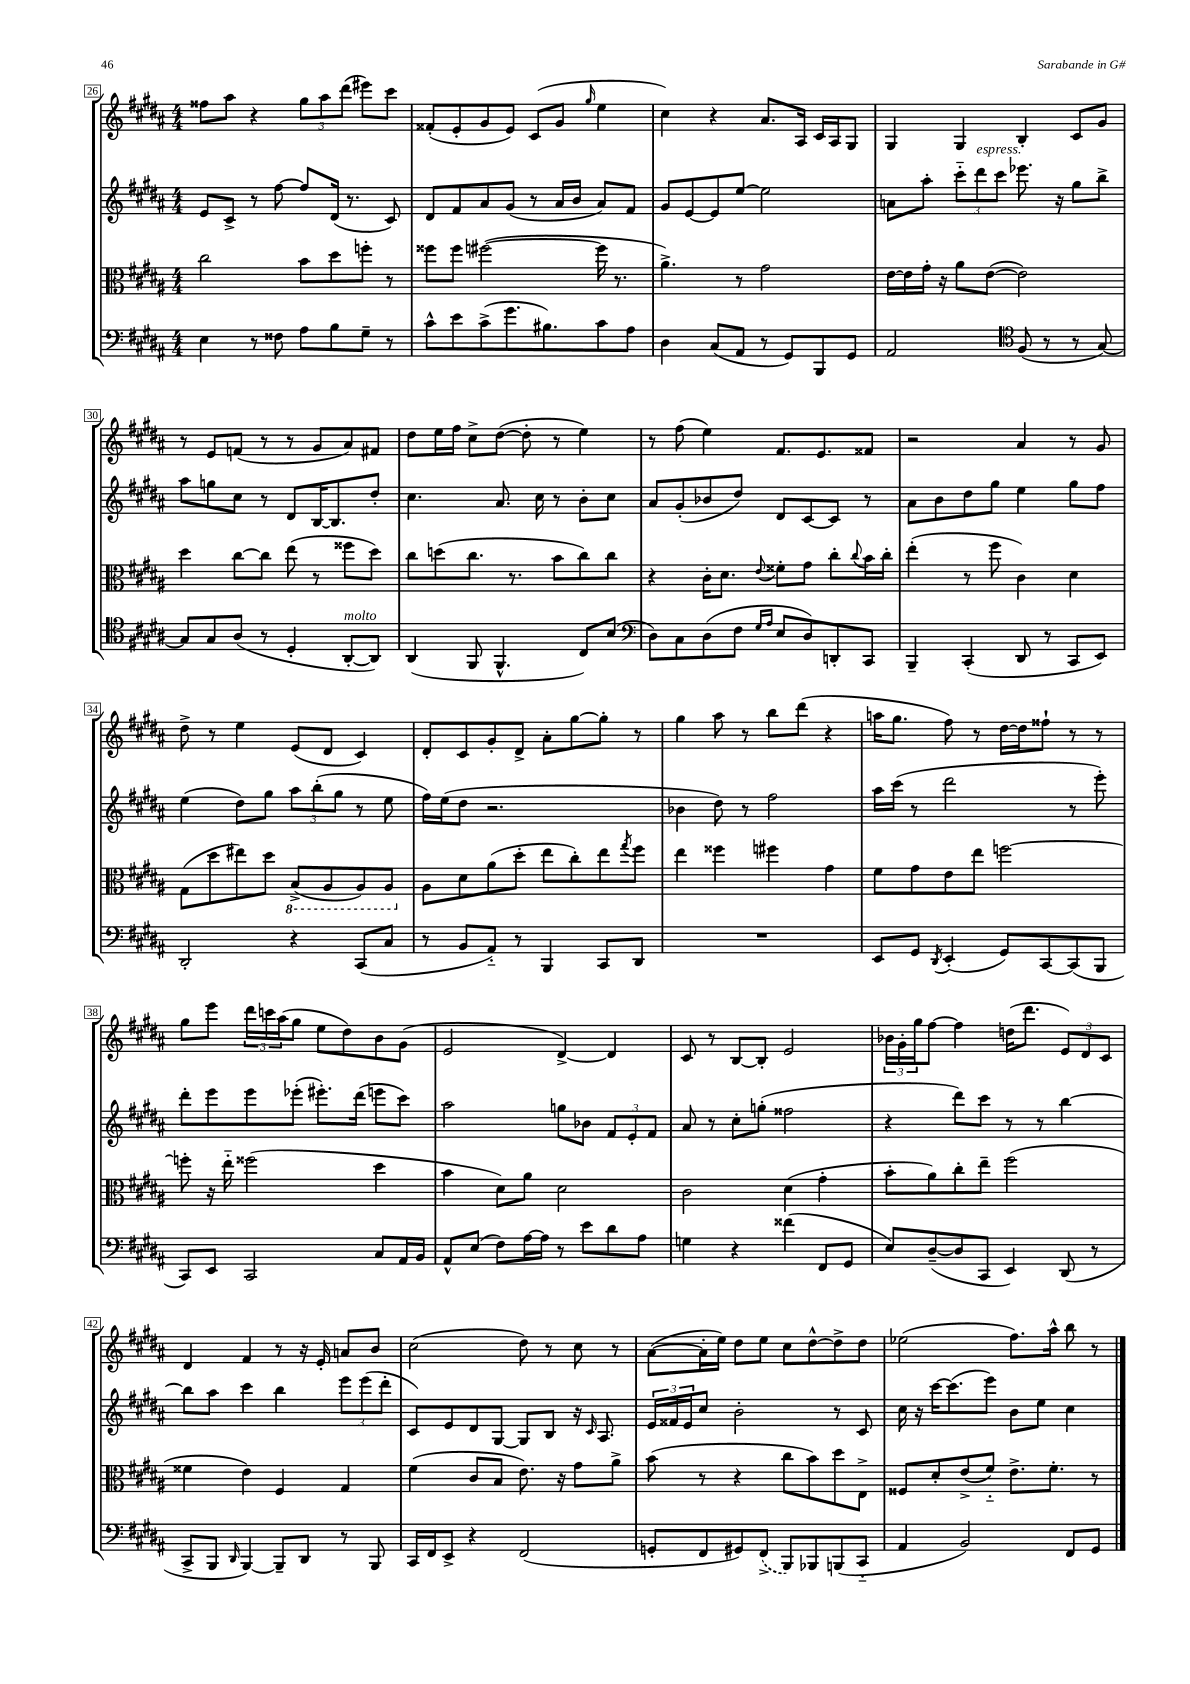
<<
\new StaffGroup <<
\new Staff = "s0" {
    \clef treble \key b \major \numericTimeSignature \time 4/4
    fisis''8 ais''8 r4 \tuplet 3/2 { gis''8 ais''8 dis'''8( } eis'''8) cis'''8 |
    fisis'8-.( e'8-. gis'8 e'8) cis'8( gis'8 \grace { gis''16 } e''4 |
    cis''4) r4 ais'8. ais16 cis'16 ais16 gis8 |
    gis4 gis4 b4-. cis'8 gis'8 |
    r8 e'8 f'8( r8 r8 gis'8 ais'8) fis'8 |
    dis''8 e''16 fis''16 cis''8-> dis''8~( dis''8-. r8 e''4) |
    r8 fis''8( e''4) fis'8. e'8. fisis'8 |
    r2 ais'4 r8 gis'8 |
    dis''8-> r8 e''4 e'8( dis'8 cis'4) |
    dis'8-. cis'8 gis'8-. dis'8-> ais'8-. gis''8~ gis''8-. r8 |
    gis''4 ais''8 r8 b''8 dis'''8( r4 |
    a''16 gis''8. fis''8) r8 dis''16~ dis''16 fisis''8-! r8 r8 |
    gis''8 e'''8 \tuplet 3/2 { dis'''16 c'''16 ais''16( } gis''8 e''8 dis''8) b'8 gis'8( |
    e'2 dis'4~->) dis'4 |
    cis'8 r8 b8~ b8-. e'2 |
    \tuplet 3/2 { bes'16 gis'16-. gis''16 } fis''8~ fis''4 d''16( dis'''8. \tuplet 3/2 { e'8) dis'8 cis'8 } |
    dis'4 fis'4 r8 r16 e'16-. a'8 b'8 |
    cis''2( dis''8) r8 cis''8 r8 |
    ais'8~( ais'16-. e''16) dis''8 e''8 cis''8 dis''8~-^ dis''8-> dis''8 |
    ees''2( fis''8.) ais''16-^ b''8 r8 \bar "|." |
}
\new Staff = "s1" {
    \clef treble \key b \major \numericTimeSignature \time 4/4
    e'8 cis'8-> r8 fis''8~ fis''8 dis'16( r8. cis'8) |
    dis'8 fis'8 ais'8 gis'8( r8 ais'16 b'16 ais'8) fis'8 |
    gis'8 e'8~ e'8 e''8~ e''2 |
    a'8 ais''8-. \tuplet 3/2 { cis'''8-_ dis'''8^\markup { \italic "espress." } cis'''8 } ees'''8. r16 gis''8 b''8-> |
    ais''8 g''8 cis''8 r8 dis'8 b16~ b8. dis''8-. |
    cis''4. ais'8. cis''16 r8 b'8-. cis''8 |
    ais'8 gis'8-.( bes'8 dis''8) dis'8 cis'8~ cis'8 r8 |
    ais'8 b'8 dis''8 gis''8 e''4 gis''8 fis''8 |
    e''4( dis''8) gis''8 \tuplet 3/2 { ais''8 b''8-.( gis''8 } r8 e''8 |
    fis''16) e''16( dis''8 r2. |
    bes'4 dis''8) r8 fis''2 |
    ais''16 cis'''16( r8 dis'''2 r8 e'''8-.) |
    dis'''8-. e'''8 e'''8 ees'''8-.( eis'''8.-.) dis'''16( e'''8 cis'''8) |
    ais''2 g''8 bes'8 \tuplet 3/2 { fis'8 e'8-. fis'8 } |
    ais'8 r8 cis''8-. g''8-.( fisis''2 |
    r4 dis'''8) cis'''8 r8 r8 b''4~ |
    b''8 ais''8 cis'''4 b''4 \tuplet 3/2 { e'''8 e'''8( dis'''8-. } |
    cis'8) e'8 dis'8 gis8~ gis8 b8 r16 \grace { cis'16 } ais8. |
    \tuplet 3/2 { e'16 fisis'16 e'16 } cis''8 b'2-. r8 cis'8 |
    cis''16 r16 cis'''16~ cis'''8.( e'''8) b'8 e''8 cis''4 \bar "|." |
}
\new Staff = "s2" {
    \clef alto \key b \major \numericTimeSignature \time 4/4
    cis''2 b'8 dis''8 f''8-. r8 |
    fisis''8 fisis''8 fis''2~( fis''16 r8. |
    ais'4.->) r8 gis'2 |
    e'16~ e'16 gis'16-. r16 ais'8 e'8~( e'2) |
    dis''4 cis''8~ cis''8 e''8( r8 fisis''8 dis''8) |
    cis''8 d''8( cis''8. r8. b'8 cis''8) cis''8 |
    r4 cis'16-. dis'8. \appoggiatura { e'8 } fisis'8-. gis'8 cis''8-. \appoggiatura { cis''8 } b'16 cis''16-. |
    e''4-.( r8 fis''8 cis'4) dis'4 |
    gis8( dis''8 eis''8) dis''8 \ottava #-1 b,8->( ais,8 ais,8) ais,8 \ottava #0 |
    ais8 dis'8 ais'8( dis''8-. e''8 cis''8-.) e''8 \acciaccatura { gis''8 } fis''8 |
    e''4 fisis''4 fis''4 gis'4 |
    fis'8 gis'8 e'8 e''8 f''2~ |
    f''8-. r16 e''16-_ fisis''2( dis''4 |
    b'4 dis'8) ais'8 dis'2 |
    cis'2 dis'4( gis'4-. |
    b'8-. ais'8) cis''8-. e''8-- fis''2( |
    fisis'4 e'4) fis4 gis4 |
    fis'4( cis'8 b8 e'8.) r16 gis'8 ais'8-> |
    b'8( r8 r4 cis''8 b'8) dis''8 e8-> |
    fisis8 dis'8-. e'8->( fis'8-_) e'8.-> fis'8.-. r8 \bar "|." |
}
\new Staff = "s3" {
    \clef bass \key b \major \numericTimeSignature \time 4/4
    e4 r8 fisis8 ais8 b8 gis8-- r8 |
    cis'8-^ e'8 cis'8->( gis'8. bis8.) cis'8 ais8 |
    dis4 cis8( ais,8 r8 gis,8) b,,8 gis,8 |
    ais,2 \clef tenor fis8( r8 r8 gis8~) |
    gis8 gis8 ais8( r8 dis4-. ais,8~-.^\markup { \italic "molto" } ais,8) |
    ais,4( fis,8 fis,4.-^ cis8) b8( |
    \clef bass dis8) cis8 dis8( fis8 \grace { gis16 ais16 } e8 dis8) d,8-. cis,8 |
    b,,4-- cis,4-.( dis,8 r8 cis,8 e,8) |
    dis,2-. r4 cis,8( cis8 |
    r8 b,8 ais,8-_) r8 b,,4 cis,8 dis,8 |
    R1 |
    e,8 gis,8 \acciaccatura { dis,8 } e,4-.( gis,8) cis,8~ cis,8( b,,8 |
    cis,8) e,8 cis,2 cis8 ais,16 b,16 |
    ais,8-^ e8( fis8) ais16~ ais16 r8 e'8 dis'8 ais8 |
    g4 r4 fisis'4( fis,8 gis,8 |
    e8) dis8~--( dis8 cis,8 e,4) dis,8( r8 |
    cis,8-> b,,8 \grace { dis,16 } b,,4~) b,,8-- dis,8 r8 b,,8 |
    cis,16 fis,16 e,8-> r4 fis,2( |
    g,8-. fis,8 gis,8) \once \slurDashed fis,8->( b,,8) bes,,8 b,,8( cis,8-_ |
    ais,4 b,2) fis,8 gis,8 \bar "|." |
}
>>
>>
\layout { \context { \Score currentBarNumber = #26 \override BarNumber.stencil = #(make-stencil-boxer 0.1 0.3 ly:text-interface::print) } }
